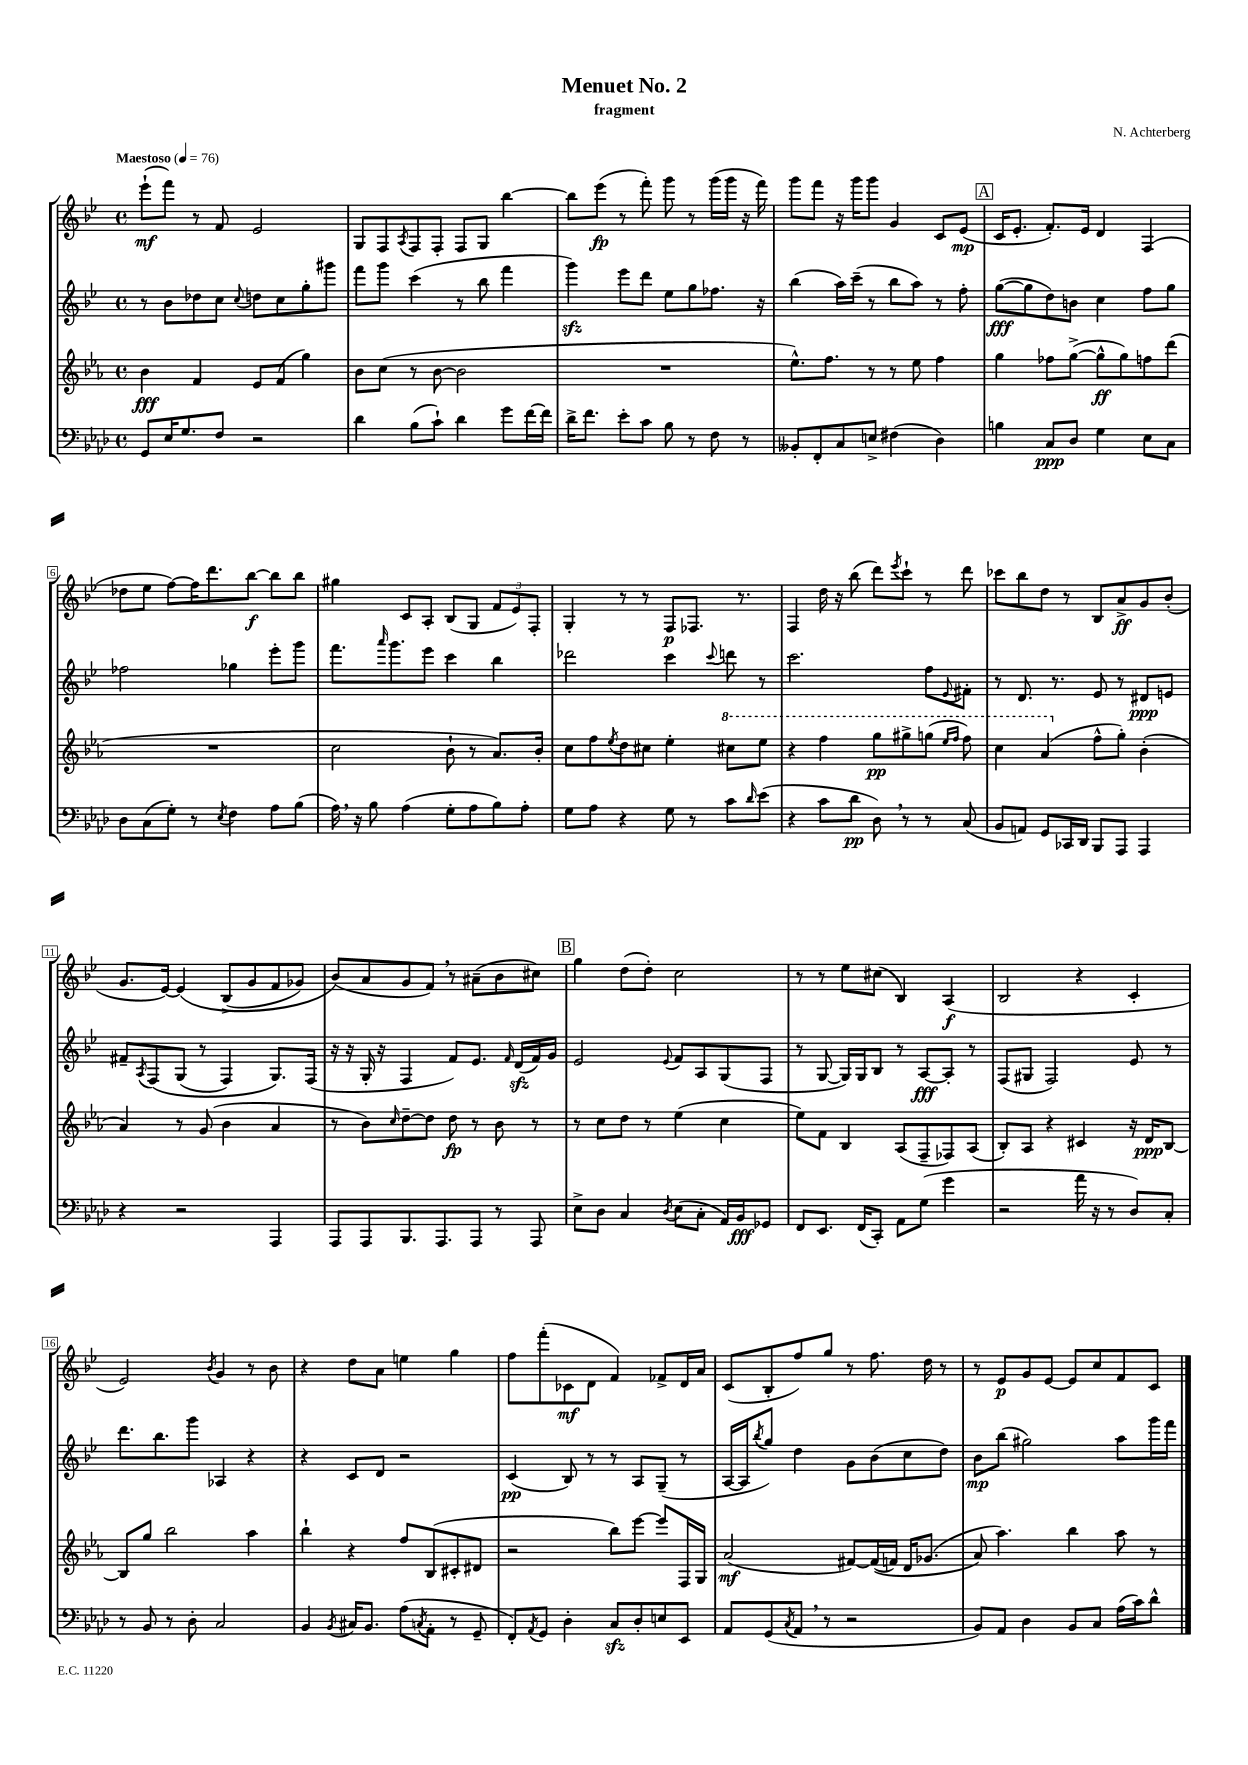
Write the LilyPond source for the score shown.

\header { title = "Menuet No. 2" composer = "N. Achterberg" subtitle = "fragment" }
<<
\new StaffGroup <<
\new Staff = "s0" {
    \clef treble \key bes \major \defaultTimeSignature \time 4/4 \tempo "Maestoso" 4 = 76
    ees'''8-!\mf( f'''8) r8 f'8 ees'2 |
    g8 f8 \acciaccatura { a8 } f8 f8-. f8 g8 bes''4~ |
    bes''8 ees'''8\fp( r8 f'''8-.) g'''8 r8 g'''16( g'''16 r16 f'''16) |
    g'''8 f'''8 r16 g'''16 g'''8 g'4 c'8 ees'8\mp( |
    \mark \markup { \box "A" } c'16 ees'8.-. f'8.-.) ees'16 d'4 f4( |
    des''8 ees''8 f''8~) f''16 d'''8. bes''8~\f bes''8 bes''8 |
    gis''4 c'8 a8-. bes8( g8 \tuplet 3/2 { f'8 ees'8) f8-. } |
    g4-. r8 r8 f8\p fes8. r8. |
    f4 d''16 r16 bes''8( d'''8) \acciaccatura { ees'''8 } c'''8-! r8 d'''8 |
    ces'''8 bes''8 d''8 r8 bes8 a'8->\ff g'8 bes'8-.( |
    g'8. ees'16~) ees'4\( bes8->( g'8 f'8 ges'8) |
    bes'8(\) a'8 g'8 f'8) \breathe r8 ais'8--( bes'8 cis''8) |
    \mark \markup { \box "B" } g''4 d''8( d''8-.) c''2 |
    r8 r8 ees''8 cis''8( bes4) a4\f( |
    bes2 r4 c'4-. |
    ees'2) \acciaccatura { bes'8 } g'4 r8 bes'8 |
    r4 d''8 a'8 e''4 g''4 |
    f''8 f'''8-.( ces'8\mf d'8 f'4) fes'8-> d'16 a'16 |
    c'8( bes8-. f''8) g''8 r8 f''8. d''16 r8 |
    r8 ees'8\p g'8 ees'8~ ees'8 c''8 f'8 c'8 \bar "|." |
}
\new Staff = "s1" {
    \clef treble \key bes \major \defaultTimeSignature \time 4/4
    r8 bes'8 des''8 c''8 \appoggiatura { c''8 } d''8 c''8 g''8-. gis'''8 |
    f'''8 g'''8 c'''4( r8 bes''8 f'''4 |
    g'''4\sfz) ees'''8 d'''8 ees''8 g''8 fes''8. r16 |
    bes''4( a''16) c'''16--( r8 bes''8 a''8) r8 f''8-. |
    \mark \markup { \box "A" } g''8~\fff( g''8 d''8) b'8 c''4 f''8 g''8 |
    fes''2 ges''4 ees'''8-. g'''8 |
    f'''8. \grace { a'''16 } g'''8. ees'''8 c'''4 bes''4 |
    des'''2 c'''4 \appoggiatura { c'''8 } d'''8 r8 |
    c'''2. f''8 \appoggiatura { ees'8 } fis'8-. |
    r8 d'8. r8. ees'8 r8 dis'8\ppp e'8 |
    fis'8-- \acciaccatura { a8 } f8\( g8( r8 f4) g8.\) f16( |
    r16 r16 g16-. r16 f4 f'8) ees'8. \grace { f'16 } d'16\sfz( f'16) g'16 |
    \mark \markup { \box "B" } ees'2 \appoggiatura { ees'8 } f'8 a8 g8( f8 |
    r8 g8~ g16) g16 bes8 r8 a8~\fff a8-. r8 |
    f8( gis8 f2) ees'8 r8 |
    d'''8. bes''8. g'''8 aes4 r4 |
    r4 c'8 d'8 r2 |
    c'4\pp( bes8) r8 r8 a8 g8--( r8 |
    a16~ a16 \acciaccatura { bes''8 } g''8) d''4 g'8 bes'8( c''8 d''8) |
    bes'8\mp bes''8( gis''2) a''8 g'''16 f'''16 \bar "|." |
}
\new Staff = "s2" {
    \clef treble \key ees \major \defaultTimeSignature \time 4/4
    bes'4\fff f'4 ees'8 f'8( g''4) |
    bes'8 c''8( r8 bes'8~ bes'2 |
    R1 |
    ees''8.-^) f''8. r8 r8 ees''8 f''4 |
    \mark \markup { \box "A" } g''4 fes''8 g''8~->( g''8-^\ff g''8) f''8 d'''8( |
    R1 |
    c''2 bes'8-! r8 aes'8.) bes'16-. |
    c''8 f''8 \acciaccatura { ees''8 } d''8 cis''8 ees''4-. \ottava #1 cis'''8 ees'''8 |
    r4 f'''4 g'''8\pp gis'''8-> g'''8( \grace { ees'''16 f'''16 } f'''8) |
    c'''4 aes''4( \ottava #0 f''8-^ g''8-.) bes'4-.( |
    aes'4) r8 g'8( bes'4 aes'4 |
    r8 bes'8) \grace { c''16 } d''8~-- d''8 d''8\fp r8 bes'8 r8 |
    \mark \markup { \box "B" } r8 c''8 d''8 r8 ees''4( c''4 |
    ees''8) f'8 bes4 aes8( f8-- fes8) aes8( |
    bes8-.) aes8 r4 cis'4 r16 d'16\ppp bes8~ |
    bes8 g''8 bes''2 aes''4 |
    bes''4-! r4 f''8 bes8( cis'8-. dis'8 |
    r2 bes''8) ees'''8~ ees'''8 f16 g16 |
    aes'2\mf( fis'8~) fis'16(\( f'16) d'16 ges'8.( |
    aes'8\) aes''4.) bes''4 aes''8 r8 \bar "|." |
}
\new Staff = "s3" {
    \clef bass \key aes \major \defaultTimeSignature \time 4/4
    g,8 ees16 g8. f8 r2 |
    des'4 bes8( c'8-!) des'4 g'8 f'16~ f'16 |
    des'16-> f'8. ees'8-. c'8 bes8 r8 f8 r8 |
    beses,8-. f,8-. c8 e8-> fis4( des4) |
    \mark \markup { \box "A" } b4 c8\ppp des8 g4 ees8 c8 |
    des8 c8( g8-.) r8 \acciaccatura { ees8 } f4 aes8 bes8( |
    aes16) \breathe r16 bes8 aes4( g8-. aes8 bes8) aes8-. |
    g8 aes8 r4 g8 r8 c'8 \grace { des'16 } ees'8( |
    r4 c'8 des'8\pp des8) \breathe r8 r8 c8( |
    bes,8 a,8) g,8 ces,16 des,16 bes,,8 aes,,8 aes,,4 |
    r4 r2 aes,,4 |
    aes,,8 aes,,8 bes,,8. aes,,8. aes,,8 r8 aes,,8 |
    \mark \markup { \box "B" } ees8-> des8 c4 \acciaccatura { des8 } ees8( c8-. aes,16) bes,16\fff ges,8 |
    f,8 ees,8. f,16( c,8-.) aes,8 g8( g'4 |
    r2 aes'16 r16 r8 des8) c8-. |
    r8 bes,8 r8 des8-. c2 |
    bes,4 \acciaccatura { bes,8 } cis16 bes,8. aes8( \acciaccatura { c8 } aes,8-. r8 g,8-- |
    f,8-.) \acciaccatura { aes,8 } g,8 des4-. c8\sfz des8-. e8 ees,8 |
    aes,8 g,8( \acciaccatura { c8 } aes,8 \breathe r8 r2 |
    bes,8) aes,8 des4 bes,8 c8 aes16( c'16) des'8-^ \bar "|." |
}
>>
>>
\layout { \context { \Score \override BarNumber.stencil = #(make-stencil-boxer 0.1 0.3 ly:text-interface::print) } }
